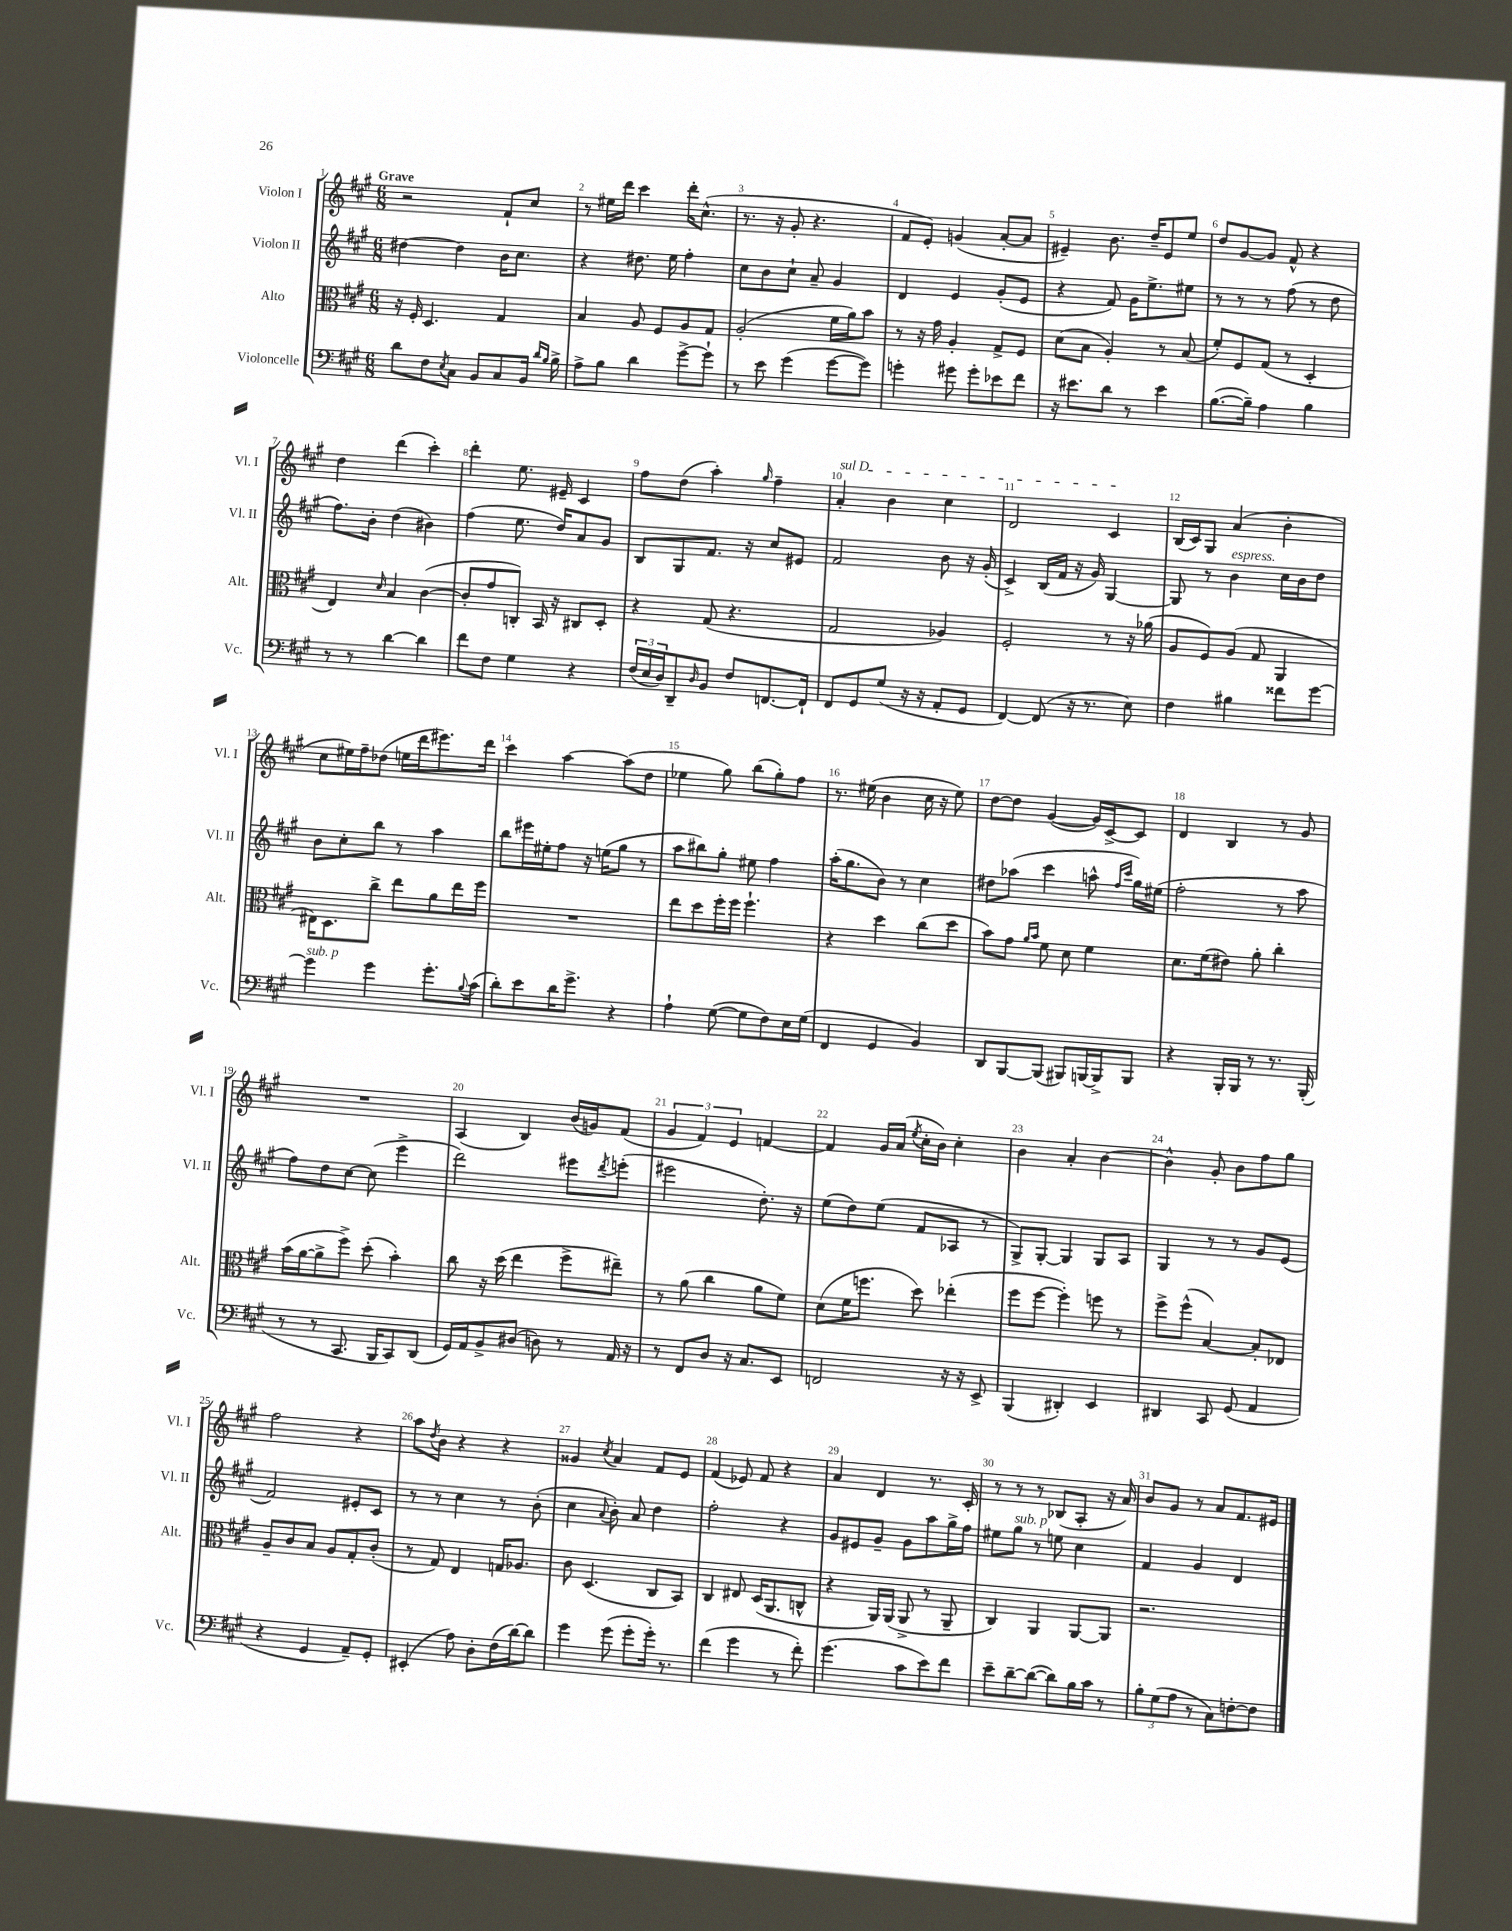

**kern	**kern	**kern	**kern
*staff4	*staff3	*staff2	*staff1
*clefF4	*clefC3	*clefG2	*clefG2
*k[f#c#g#]	*k[f#c#g#]	*k[f#c#g#]	*k[f#c#g#]
*M6/8	*M6/8	*M6/8	*M6/8
8d	16r	[4dd#	2r
.	16F#'	.	.
8F#	4.D	.	.
8qE	.	.	.
8C#	.	4dd#]	.
8BB	.	.	.
8C#	4G#	16b	8f#`
.	.	8.cc#	.
16BB	.	.	8cc#
16qqd	.	.	.
16qqB	.	.	.
16B^	.	.	.
=	=	=	=
8A^	4B	4r	8r
8B	.	.	16ee#
.	.	.	16ddd
4d	8A	8.dd#	4ccc#
.	8F#	.	.
.	.	16ee	.
[8g#^	8A	4ff#'	16ddd'
.	.	.	(8.cc#^^
8g#`]	8G#	.	.
=	=	=	=
8r	(2A'	8cc#	8.r
8e	.	8b	.
.	.	.	16r
(4g#	.	8cc#`	8g#'
.	.	8a~	4.r
[8g#	16f#	4g#	.
.	16a)	.	.
8g#])	8b	.	.
=	=	=	=
4g'	8r	4d	8f#
.	16r	.	8e')
.	16g#	.	.
8g#	4A'	4e	(4g
8g#'	.	.	.
8e-	8G#^	(8g#'	[8a'
8f#	8F#	8e	8a]
=	=	=	=
16r	(8d	4r	4e#~)
8.e#	.	.	.
.	8B	.	.
8d	4A')	8f#)	8.b
8r	.	16g#	.
.	.	8.ee^	16dd~
4e#	8r	.	8e#
.	(8B	8ee#	8ee
=	=	=	=
([8.B	8f#')	8r	8dd
.	8F#	8r	[8g#
16B~])	.	.	.
4A	(8G#	8r	8g#]
.	8r	(8ff#	8f#^^
4B	4D'	8r	4r
.	.	8dd	.
=	=	=	=
8r	4E)	8.ff#)	4dd
8r	.	.	.
.	.	16b'	.
.	16qqd	.	.
[4d	4B	(4dd	(4ddd
4d]	([4c#	4b#)	4ccc#')
=	=	=	=
8f#	8c#']	(4ff#	4ddd'
8F#	8g#	.	.
4G#	8C')	8.ee	8.ee
.	16BB	.	.
.	16r	16dd)	16e#~
4r	8C#	8a	4c#
.	8D'	8g#	.
=	=	=	=
(24F#	4r	8B	8ff#
24E	.	.	.
24D)	.	.	.
8DD~	.	8G#	(8dd
16qqD	.	.	.
8BB	(8G#	8.f#	4aa')
8F#	4.r	.	.
.	.	16r	.
.	.	.	16qqgg#
[8.FF	.	8cc#	4ff#~
.	.	8e#	.
16FF`]	.	.	.
=	=	=	=
8FF#	2G#	2f#	4a'
8GG#	.	.	.
(8G#	.	.	4b
16r	.	.	.
16r	.	.	.
8AA'	4A-)	8b	4cc#
8GG#	.	16r	.
.	.	(16g#'	.
=	=	=	=
[4FF#)	2F#'	4c#^)	2d
(8FF#]	.	(16B	.
.	.	16f#	.
16r	.	16r	.
8.r	.	16g#)	.
.	8r	[4G#	4c#
8E)	16r	.	.
.	(16a-	.	.
=	=	=	=
4F#	8A	8G#]	(16B
.	.	.	16c#)
.	8F#)	8r	8G#
4B#	(8A	4b	(4a
.	8G#	.	.
8f##	4AA	16cc#	4b'
.	.	16b	.
[8g#	.	8dd	.
=	=	=	=
4g#]	16E#)	8b	8cc#
.	8.D	.	.
.	.	8cc#'	16ee#)
.	.	.	16ff#~
4g#	8cc#^	8bb	(8dd-
.	8ee	8r	16ee
.	.	.	16ddd
8.g#'	8a	4aa	8.eee#)
.	16ee	.	.
8qqB	.	.	.
(16c#	16ff#	.	16ddd
=	=	=	=
8d')	2.r	8bb	4ccc#
8e	.	16eee#	.
.	.	16ee#'	.
16d	.	8ff#	[4aa
8.g#^	.	.	.
.	.	16r	.
.	.	(16ee	.
4r	.	8gg#	(8aa]
.	.	8r	8dd
=	=	=	=
4A`	8ee	8aa	4ee-
.	8dd	8bb#)	.
([8G#	16ff#'	8gg#'	8gg#)
.	16ff#	.	.
8G#]	4.ff#`	8ee#	(8bb
8F#)	.	4ff#	8gg#')
16E	.	.	8ff#
(16G#	.	.	.
=	=	=	=
4FF#	4r	(16aa'	8.r
.	.	8.gg#	.
.	.	.	(16ee#
4GG#	4dd	8b)	4b
.	.	8r	.
4BB)	(8cc#	4cc#	16cc#
.	.	.	16r
.	8dd	.	8ee#)
=	=	=	=
8DD	8b)	8dd#	[8dd
[8BBB	8g#	(8aa-	8dd]
.	16qqa	.	.
.	16qqb	.	.
(8BBB]	8f#	4ccc#	([4g#
8BBB#)	8d	.	.
[16BBB	4f#	8aa^^	16g#])
16BBB^]	.	.	[16c#^
.	.	16qqff#	.
.	.	16qqccc#	.
8BBB	.	16gg#)	8c#]
.	.	(16ee#	.
=	=	=	=
4r	8.d	2ff#'	4d
.	(16f#	.	.
16BBB'	8e#)	.	4B
16BBB	.	.	.
8r	8a'	.	.
8.r	4cc#'	8r	8r
.	.	8aa	8g#
(16BBB'	.	.	.
=	=	=	=
8r	(16b	8ff#)	2.r
.	[16a	.	.
8r	8a^]	8dd	.
8.CC#	8ff#^)	[8cc#	.
.	(8dd'	(8cc#]	.
16BBB	.	.	.
8CC#)	4b')	4eee^	.
(8DD	.	.	.
=	=	=	=
16GG#)	8cc#	2ddd)	(4A
16AA	.	.	.
8BB^	16r	.	.
.	(16dd	.	.
(8D#	4ee	.	4B)
8D)	.	.	.
8r	8ff#^	8eee#	(16b
.	.	.	16g)
.	.	8qddd	.
16AA	8ee#~)	(8eee'	(8f#
16r	.	.	.
=	=	=	=
8r	8r	2eee#	6g#
8FF#	(8a	.	.
.	.	.	6f#)
8D	4cc#	.	.
.	.	.	6e
16r	.	.	.
8.C#	.	.	.
.	8a	8.dd')	[4f
8EE	8f#)	.	.
.	.	16r	.
=	=	=	=
2FF	(8d	(8ee	4f]
.	16f#	8dd)	.
.	8.ff	.	.
.	.	(8ee	16g#
.	.	.	(16a
.	.	.	8qee
.	8dd)	8f#	16cc#'
.	.	.	16b)
16r	(4ee-'	8A-	4cc#'
16r	.	.	.
8EE^	.	8r	.
=	=	=	=
(4BBB	8ff#	8G#^)	4b
.	[8ff#	[8G#'	.
4DD#')	4ff#'])	4G#]	4a'
4EE	8ff	8G#	[4b
.	8r	8A	.
=	=	=	=
4DD#	8ff#^	4G#	4b^^]
.	(8ff#^^	.	.
8CC#	[4B)	8r	8g#'
(8GG#	.	8r	8b
4AA	8B']	8g#	8ff#
.	8E-	(8e	8gg#
=	=	=	=
4r	8A~	2f#)	2ff#
.	8c#	.	.
4GG#	8B	.	.
.	8A	.	.
8AA~)	8G#'	8e#'	4r
8GG#'	(8c#'	8c#	.
=	=	=	=
(4EE#'	8r	8r	8aa
.	.	.	8qdd
.	8G#)	8r	8b
8A)	4E	4cc#	4r
8D'	.	.	.
(16F#	16G	8r	4r
[16d)	8.A-	.	.
8d]	.	(8b'	.
=	=	=	=
4g#	8c#	4cc#	4g##
.	(4.D	.	.
.	.	8qqa	8qcc#
(8g#	.	8b')	4a
8g#'	.	8a	.
16g#')	8C#	4dd	8f#
8.r	.	.	.
.	8BB)	.	8e
=	=	=	=
(4f#	4C#	2ff#'	(4f#
4g#	8E#	.	8e-)
.	(16D	.	8f#
.	8.AA	.	.
8r	.	4r	4r
8f#')	8C^^	.	.
=	=	=	=
(4.g#	4r	8g#	4a
.	.	8e#	.
.	16AA)	8g#~	4d
.	(16AA	.	.
8c#	8AA^	8g#	.
8e)	8r	8aa	8.r
8f#	8AA~	16gg#^	.
.	.	16ff#	16c#'
=	=	=	=
8e~	4C#)	8ee#	8r
[8d~	.	8gg#	8r
(8d_	4AA	8r	8r
8d])	.	8ee	(8B-
16B	[8AA	4cc#	8A'
16c#	.	.	.
8r	8AA]	.	16r
.	.	.	16a)
=	=	=	=
12B'	2.r	4f#	8b
(12G#	.	.	.
.	.	.	8g#
12A	.	.	.
8r	.	4g#	8r
8C#)	.	.	8a
[8F'	.	4d	8.f#
8F]	.	.	.
.	.	.	16e#
==	==	==	==
*-	*-	*-	*-
